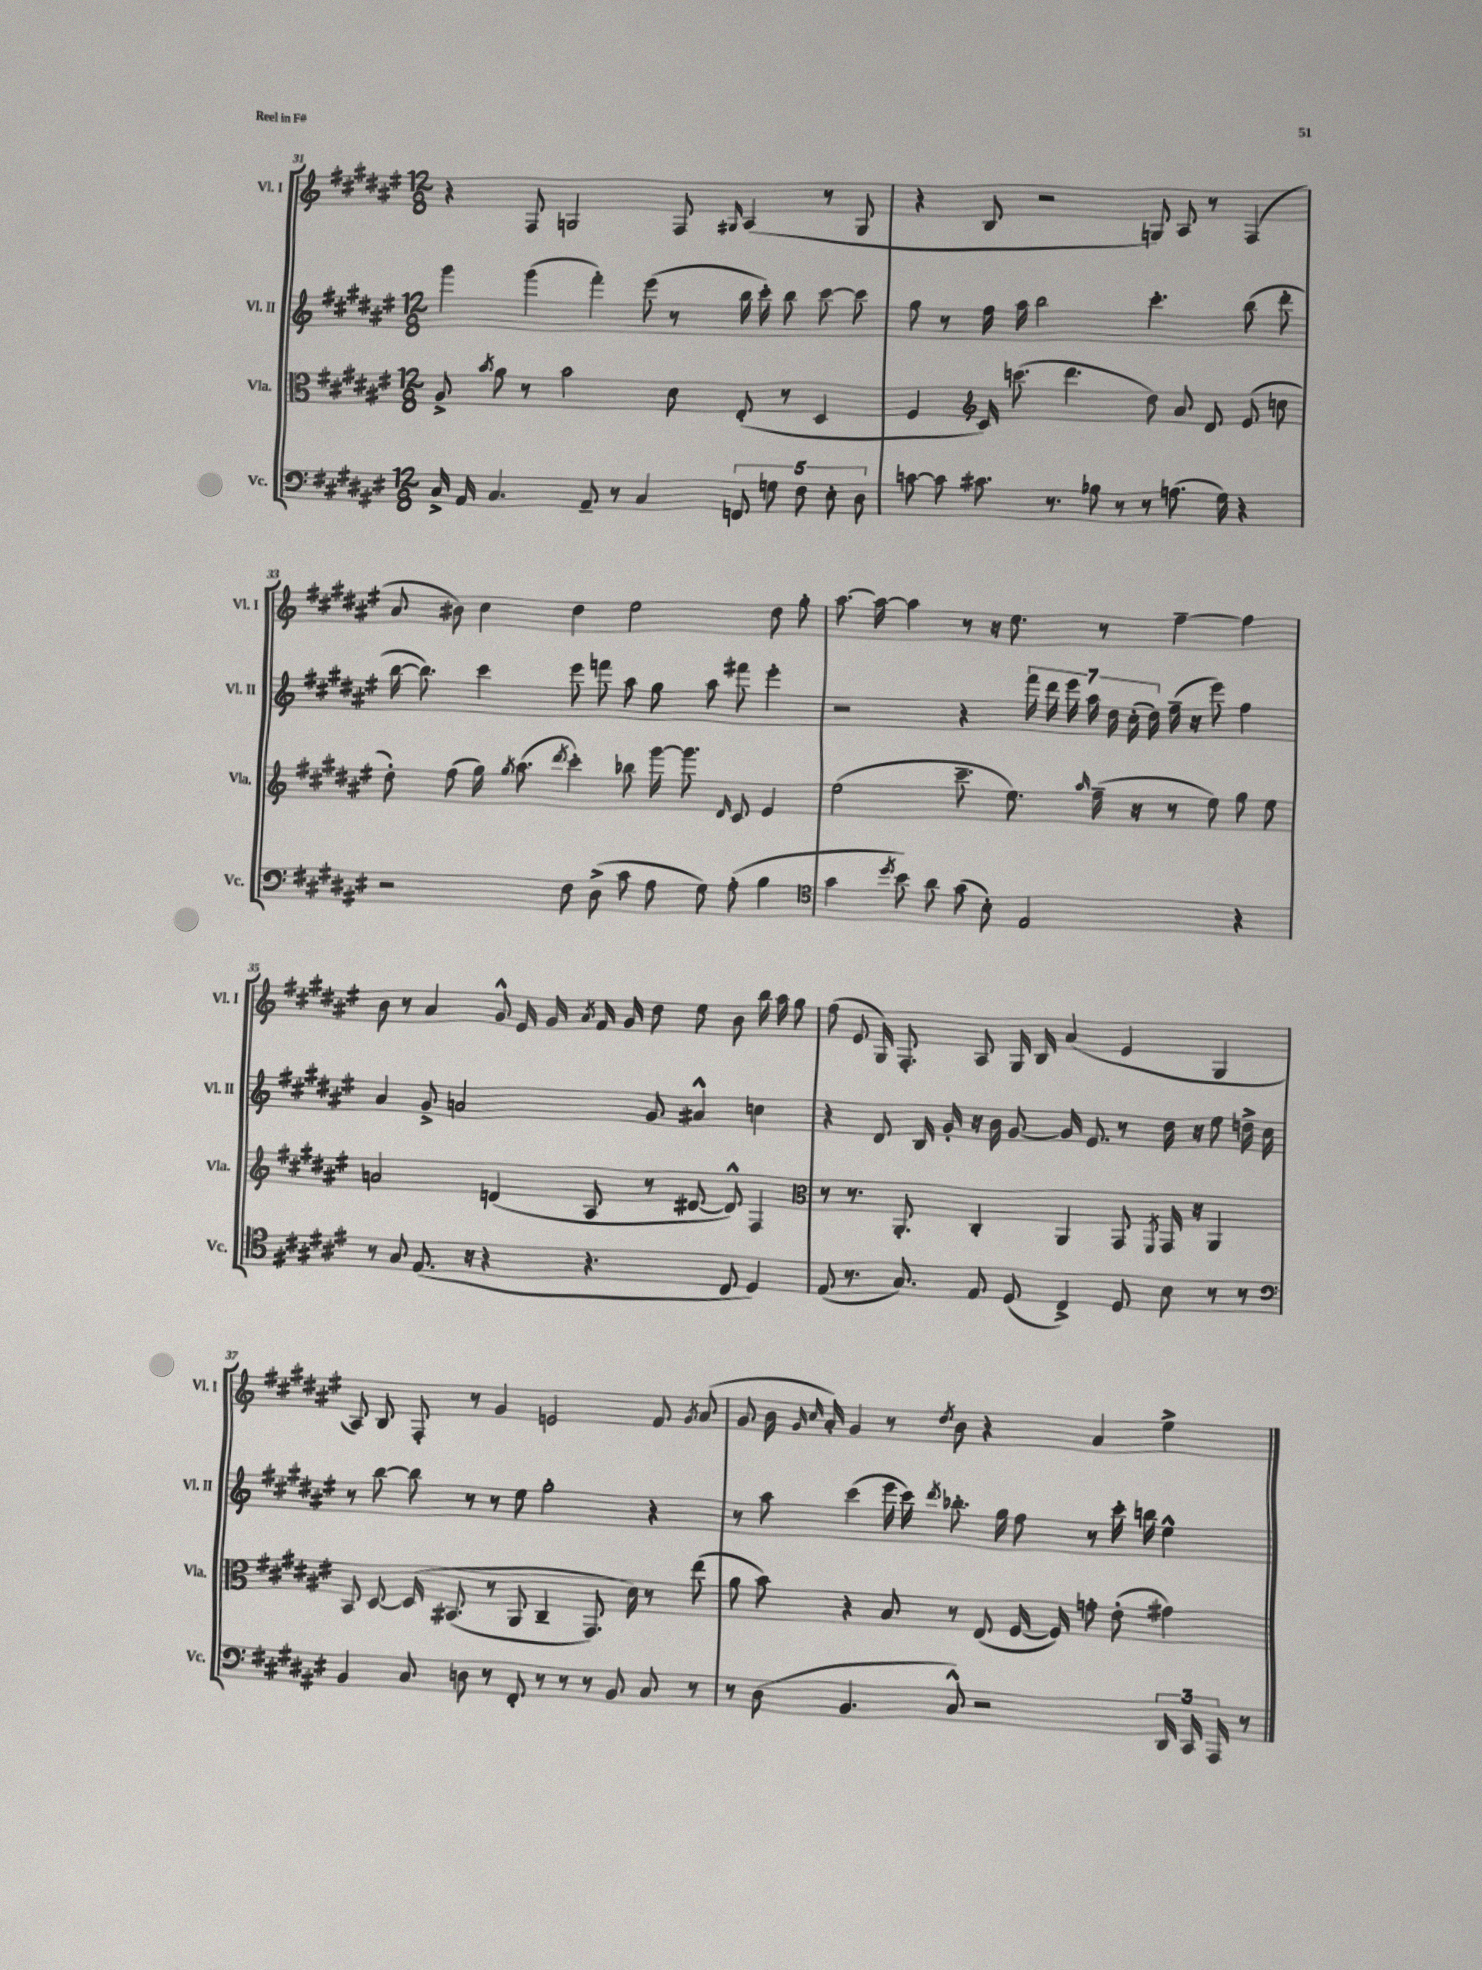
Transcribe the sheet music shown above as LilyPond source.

<<
\new StaffGroup <<
\new Staff = "s0" \with { instrumentName = "Vl. I" shortInstrumentName = "Vl. I" } {
    \clef treble \key fis \major \numericTimeSignature \time 12/8
    \autoBeamOff r4 fis8 g2 fis8 \grace { gis16 } ais4( r8 gis8 |
    r4 b8 r2 g8) ais8 r8 fis4( |
    ais'8 bis'8) cis''4 dis''4 eis''2 dis''8 gis''8-. |
    ais''8.~ ais''16~ ais''4 r8 r16 eis''8. r8 fis''4~-- fis''4 |
    b'8 r8 ais'4 gis'8-^ eis'16 gis'16 \acciaccatura { ais'8 } fis'16 gis'16 dis''8 eis''8 b'8 b''16 ais''16 gis''8 |
    fis''8( eis'8 gis16) fis8.-. ais8 gis16 b16 ais'4( eis'4 gis4 |
    ais8) b8 fis8-. r8 gis'4 e'2 fis'8 \acciaccatura { gis'8 } ais'8( |
    gis'8 b'16 \grace { gis'16 cis''16 } ais'16-.) gis'4 r8 \acciaccatura { dis''8 } b'8 r4 ais'4 eis''4-> \bar "|." |
}
\new Staff = "s1" \with { instrumentName = "Vl. II" shortInstrumentName = "Vl. II" } {
    \clef treble \key fis \major \numericTimeSignature \time 12/8
    \autoBeamOff gis'''4 gis'''4( fis'''4-.) eis'''8( r8 b''16 cis'''16-.) b''8 cis'''8~ cis'''8 |
    gis''8 r8 fis''16 ais''16 b''2 cis'''4.-. b''8( dis'''8-. |
    b''16~ b''8.) cis'''4 eis'''8 f'''8 ais''8 gis''8 ais''8 fis'''8 eis'''4-. |
    r2 r4 \tuplet 7/4 { fis'''16 dis'''16 eis'''16 ais''16 dis''16 cis''16-.( dis''16) } fis''16--( r16 eis'''8) fis''4 |
    ais'4 gis'8-> a'2 gis'8 ais'4-^ c''4 |
    r4 dis'8 b16 gis'16-. r16 b'16 gis'8~ gis'16 eis'8. r8 dis''16 r16 eis''8 d''16-> cis''16 |
    r8 b''8~ b''8 r8 r8 eis''8 gis''2-. r4 |
    r8 ais''8 cis'''4( eis'''16 cis'''16) \acciaccatura { dis'''8 } bes''8.-. gis''16 fis''8 r8 cis'''16-. b''16 eis''4-^ \bar "|." |
}
\new Staff = "s2" \with { instrumentName = "Vla." shortInstrumentName = "Vla." } {
    \clef alto \key fis \major \numericTimeSignature \time 12/8
    \autoBeamOff ais8-> \acciaccatura { b'8 } ais'8 r8 b'2 dis'8 eis8-.( r8 dis4 |
    fis4 \clef treble cis'16) c'''8.( dis'''4. dis''8) ais'8 dis'8 eis'8( c''8 |
    dis''8-.) fis''8( gis''16) \acciaccatura { gis''8 } ais''8.( \acciaccatura { dis'''8 } cis'''4-.) bes''8 gis'''16~ gis'''8. \grace { dis'16 } cis'8 eis'4 |
    eis''2( cis'''8.-- eis''8.) \grace { ais''16 } fis''16--( r16 r8 eis''8) gis''8 eis''8 |
    a'2 d'4( ais8 r8 dis'8~ dis'8-^) fis4 |
    \clef alto r8 r8. ais,8.-. cis4-. ais,4 gis,8 \acciaccatura { fis,8 } gis,16 r16 ais,4 |
    b,8 dis8~ dis16\( bis,8.( r8 ais,8 cis4-- gis,8.) dis'16\) r8 eis''8( |
    ais'8 b'8) r4 b8 r8 eis8( fis16~ fis16) g'8-. eis'8-.( gis'4) \bar "|." |
}
\new Staff = "s3" \with { instrumentName = "Vc." shortInstrumentName = "Vc." } {
    \clef bass \key fis \major \numericTimeSignature \time 12/8
    \autoBeamOff cis16-> ais,16 cis4. ais,8-- r8 cis4 \tuplet 5/4 { f,8 g8 fis8 eis8-. dis8 } |
    c'8~ c'8 cis'8. r8. bes8 r8 r8 a8.( gis16) r4 |
    r2 fis8 dis8->( cis'8 ais8 gis8) ais8-.( b4 |
    \clef tenor gis'4 \acciaccatura { dis''8 } b'8) ais'8 gis'8( b8-.) eis2 r4 |
    r8 gis8 eis8.( r16 r4 r4. cis8 dis4) |
    eis8( r8. gis8.) eis8 dis8( cis4->) dis8 b8 r8 r8 |
    \clef bass b,4 cis8 d8 r8 fis,8-. r8 r8 r8 b,8 cis8 r8 |
    r8 dis8( b,4. cis8-^) r2 \tuplet 3/2 { dis,16 cis,16 ais,,16 } r8 \bar "|." |
}
>>
>>
\layout { \context { \Score currentBarNumber = #31 } }
